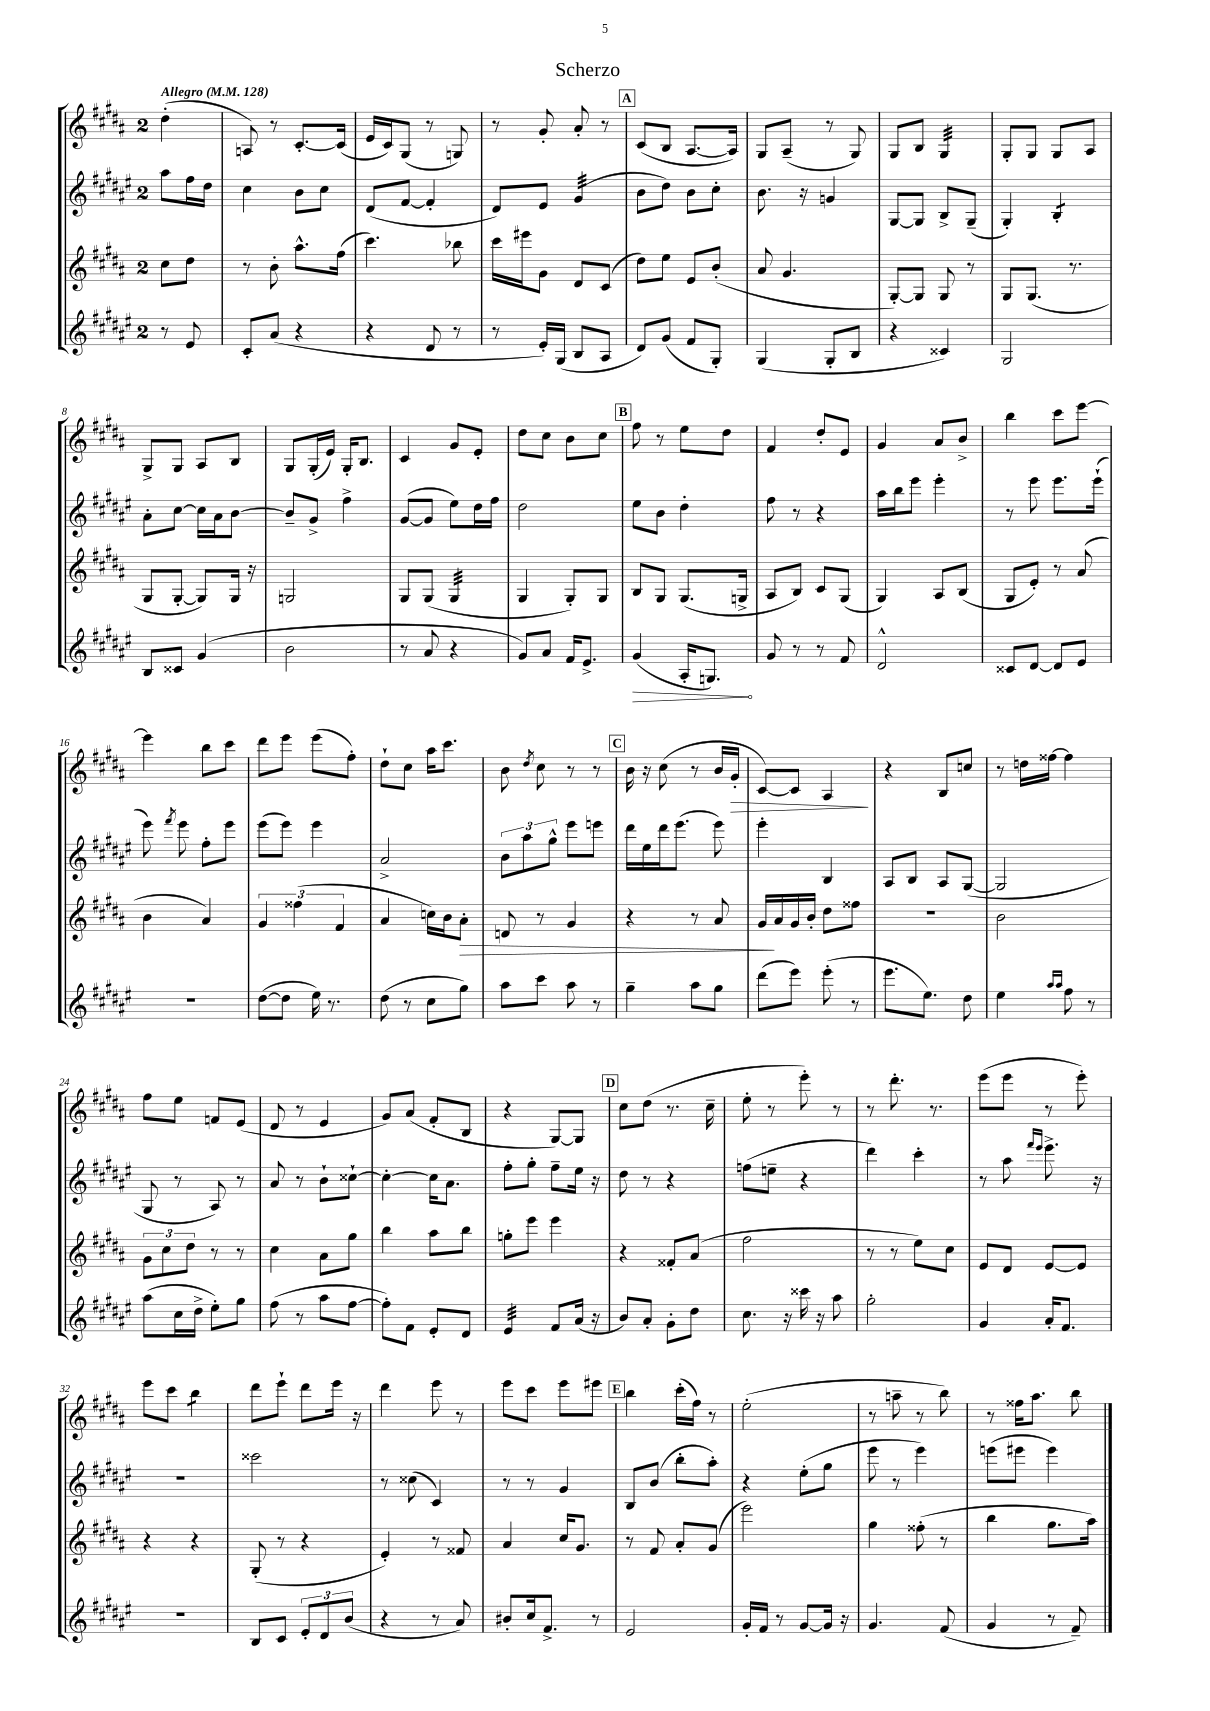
\header { title = "Scherzo" }
<<
\new StaffGroup <<
\new Staff = "s0" {
    \clef treble \key b \major \once \override Staff.TimeSignature.style = #'single-digit \time 2/4 \partial 4 \tempo "Allegro" 4 = 128
    \autoBeamOff dis''4-.( |
    a8) r8 cis'8.[~-. cis'16]( |
    e'16[ cis'16) gis8]( r8 g8) |
    r8 gis'8-. ais'8-. r8 |
    \mark \markup { \box "A" } cis'8[( b8] ais8.[~ ais16]) |
    gis8[ ais8]--( r8 gis8) |
    gis8[ b8] gis4:32 |
    gis8[-. gis8] gis8[ ais8] |
    gis8[-> gis8] ais8[ b8] |
    gis8[ gis16-.( e'16]) gis16[-. b8.] |
    cis'4 gis'8[ e'8]-. |
    dis''8[ cis''8] b'8[ cis''8] |
    \mark \markup { \box "B" } fis''8 r8 e''8[ dis''8] |
    fis'4 dis''8[-. e'8] |
    gis'4 ais'8[ b'8]-> |
    b''4 cis'''8[ e'''8]~ |
    e'''4 b''8[ cis'''8] |
    dis'''8[ e'''8] e'''8[( fis''8]-.) |
    dis''8[-! cis''8] ais''16[ cis'''8.] |
    b'8 \acciaccatura { dis''8 } cis''8 r8 r8 |
    \mark \markup { \box "C" } b'16 r16 cis''8( r8 b'16[ gis'16]-.\> |
    cis'8[~) cis'8] ais4\! |
    r4 b8[ c''8] |
    r8 d''16[ fisis''16]~ fisis''4 |
    fis''8[ e''8] f'8[ e'8]( |
    dis'8 r8 e'4 |
    gis'8[) ais'8]( fis'8[-. b8] |
    r4 gis8[~) gis8] |
    \mark \markup { \box "D" } cis''8[ dis''8]( r8. cis''16-- |
    e''8-. r8 e'''8-.) r8 |
    r8 dis'''8.-. r8. |
    e'''8[( e'''8] r8 e'''8-.) |
    e'''8[ cis'''8] b''4:8 |
    dis'''8[ e'''8]-! dis'''8[ e'''16] r16 |
    dis'''4 e'''8 r8 |
    e'''8[ cis'''8] e'''8[ eis'''8] |
    \mark \markup { \box "E" } b''4 cis'''16[-.( fis''16]) r8 |
    e''2-.( |
    r8 a''8-- r8 b''8) |
    r8 fisis''16[ ais''8.] b''8 \bar "|." |
}
\new Staff = "s1" {
    \clef treble \key fis \major \once \override Staff.TimeSignature.style = #'single-digit \time 2/4 \partial 4
    \autoBeamOff ais''8[ fis''16 dis''16] |
    cis''4 b'8[ cis''8] |
    dis'8[( fis'8]~ fis'4-. |
    dis'8[) eis'8] gis'4:32( |
    \mark \markup { \box "A" } b'8[ dis''8]) b'8[ cis''8]-. |
    b'8. r16 g'4 |
    gis8[~ gis8] b8[-> gis8]--( |
    gis4-.) b4:8-. |
    ais'8[-. cis''8]~ cis''16[ ais'16 b'8]~ |
    b'8[-- gis'8]-> fis''4-> |
    gis'8[~( gis'8] eis''8[) dis''16 fis''16] |
    dis''2 |
    \mark \markup { \box "B" } eis''8[ b'8] dis''4-. |
    fis''8 r8 r4 |
    ais''16[ b''16 eis'''8] eis'''4-. |
    r8 eis'''8 eis'''8.[ eis'''16]-!( |
    eis'''8) \acciaccatura { fis'''8 } eis'''8 fis''8[-. eis'''8] |
    eis'''8[( eis'''8]) eis'''4 |
    ais'2-> |
    \tuplet 3/2 { b'8[ ais''8 gis''8]-^ } eis'''8[ e'''8] |
    \mark \markup { \box "C" } dis'''16[ eis''16 dis'''16 eis'''8.]( eis'''8) |
    eis'''4-. b4 |
    ais8[ b8] ais8[ gis8]~( |
    gis2 |
    gis8 r8 ais8) r8 |
    ais'8 r8 b'8[-! cisis''8]~-! |
    cisis''4~-. cisis''16[ ais'8.] |
    fis''8[-. gis''8]-. fis''8[-- eis''16] r16 |
    \mark \markup { \box "D" } dis''8 r8 r4 |
    f''8[( e''8]-- r4 |
    dis'''4) cis'''4-. |
    r8 ais''8 \grace { fis'''16[ eis'''16] } eis'''8.-> r16 |
    r2 |
    cisis'''2 |
    r8 cisis''8( cis'4) |
    r8 r8 gis'4 |
    \mark \markup { \box "E" } b8[ b'8]( b''8[-. ais''8]-.) |
    r4 eis''8[-.( gis''8] |
    eis'''8 r8 eis'''4) |
    e'''8[( eis'''8] eis'''4) \bar "|." |
}
\new Staff = "s2" {
    \clef treble \key b \major \once \override Staff.TimeSignature.style = #'single-digit \time 2/4 \partial 4
    \autoBeamOff cis''8[ dis''8] |
    r8 b'8-. ais''8.[-^ fis''16]( |
    cis'''4.) bes''8 |
    cis'''16[ eis'''16 gis'8] dis'8[ cis'8]( |
    \mark \markup { \box "A" } dis''8[) e''8] e'8[ b'8]-.( |
    ais'8 gis'4. |
    gis8[~-.) gis8] gis8 r8 |
    gis8[ gis8.]( r8. |
    gis8[ gis8]~-. gis8[) gis16] r16 |
    g2 |
    gis8[ gis8]( gis4:32 |
    gis4 gis8[-.) gis8] |
    \mark \markup { \box "B" } b8[ gis8] gis8.[( g16]-> |
    ais8[ b8]) cis'8[ gis8]( |
    gis4) ais8[ b8]( |
    gis8[ e'8]-.) r8 ais'8( |
    b'4 ais'4) |
    \tuplet 3/2 { gis'4 fisis''4( fis'4 } |
    ais'4 c''16[) b'16 ais'8]-.\> |
    d'8 r8 gis'4 |
    \mark \markup { \box "C" } r4 r8 ais'8 |
    gis'16[\! ais'16 gis'16 b'16]-. dis''8[ fisis''8] |
    R2 |
    b'2 |
    \tuplet 3/2 { gis'8[ cis''8 dis''8] } r8 r8 |
    cis''4 ais'8[ gis''8] |
    b''4 ais''8[ b''8] |
    g''8[-. e'''8] e'''4 |
    \mark \markup { \box "D" } r4 fisis'8[-. ais'8]( |
    fis''2 |
    r8 r8 e''8[) cis''8] |
    e'8[ dis'8] e'8[~ e'8] |
    r4 r4 |
    gis8-.( r8 r4 |
    e'4-.) r8 fisis'8 |
    ais'4 cis''16[ gis'8.] |
    \mark \markup { \box "E" } r8 fis'8 ais'8[-. gis'8]( |
    e'''2) |
    gis''4 fisis''8-.( r8 |
    b''4 gis''8.[ ais''16]) \bar "|." |
}
\new Staff = "s3" {
    \clef treble \key fis \major \once \override Staff.TimeSignature.style = #'single-digit \time 2/4 \partial 4
    \autoBeamOff r8 eis'8 |
    cis'8[-. ais'8]( r4 |
    r4 dis'8 r8 |
    r8 eis'16[-.) gis16]( b8[ ais8] |
    \mark \markup { \box "A" } dis'8[) gis'8]( fis'8[ gis8]-.) |
    gis4( gis8[-. b8] |
    r4 cisis'4) |
    gis2 |
    b8[ cisis'8] gis'4( |
    b'2 |
    r8 ais'8 r4 |
    gis'8[) ais'8] fis'16[ eis'8.]-> |
    \mark \markup { \box "B" } \once \override Hairpin.circled-tip = ##t gis'4\>( ais16[-. g8.]\!) |
    gis'8 r8 r8 fis'8 |
    dis'2-^ |
    cisis'8[ dis'8]~ dis'8[ eis'8] |
    r2 |
    dis''8[~( dis''8] eis''16) r8. |
    dis''8( r8 cis''8[ gis''8]) |
    ais''8[ cis'''8] ais''8 r8 |
    \mark \markup { \box "C" } gis''4-- ais''8[ gis''8] |
    dis'''8[( eis'''8]) eis'''8-.( r8 |
    eis'''8.[ eis''8.]) dis''8 |
    eis''4 \grace { ais''16[ ais''16] } fis''8 r8 |
    ais''8[( cis''16 dis''16]-> eis''8[-.) gis''8] |
    fis''8( r8 ais''8[ fis''8]~ |
    fis''8[-.) fis'8] eis'8[-. dis'8] |
    eis'4:32 fis'8[ ais'16]( r16 |
    \mark \markup { \box "D" } b'8[) ais'8]-. gis'8[-. dis''8] |
    cis''8. r16 cisis'''16 r16 ais''8 |
    gis''2-. |
    gis'4 ais'16[-. fis'8.] |
    R2 |
    b8[ cis'8] \tuplet 3/2 { eis'8[-. dis'8 b'8]( } |
    r4 r8 ais'8) |
    bis'8[-. cis''16 fis'8.]-> r8 |
    \mark \markup { \box "E" } eis'2 |
    gis'16[-. fis'16] r8 gis'8[~ gis'16] r16 |
    gis'4. fis'8( |
    gis'4 r8 fis'8--) \bar "|." |
}
>>
>>
